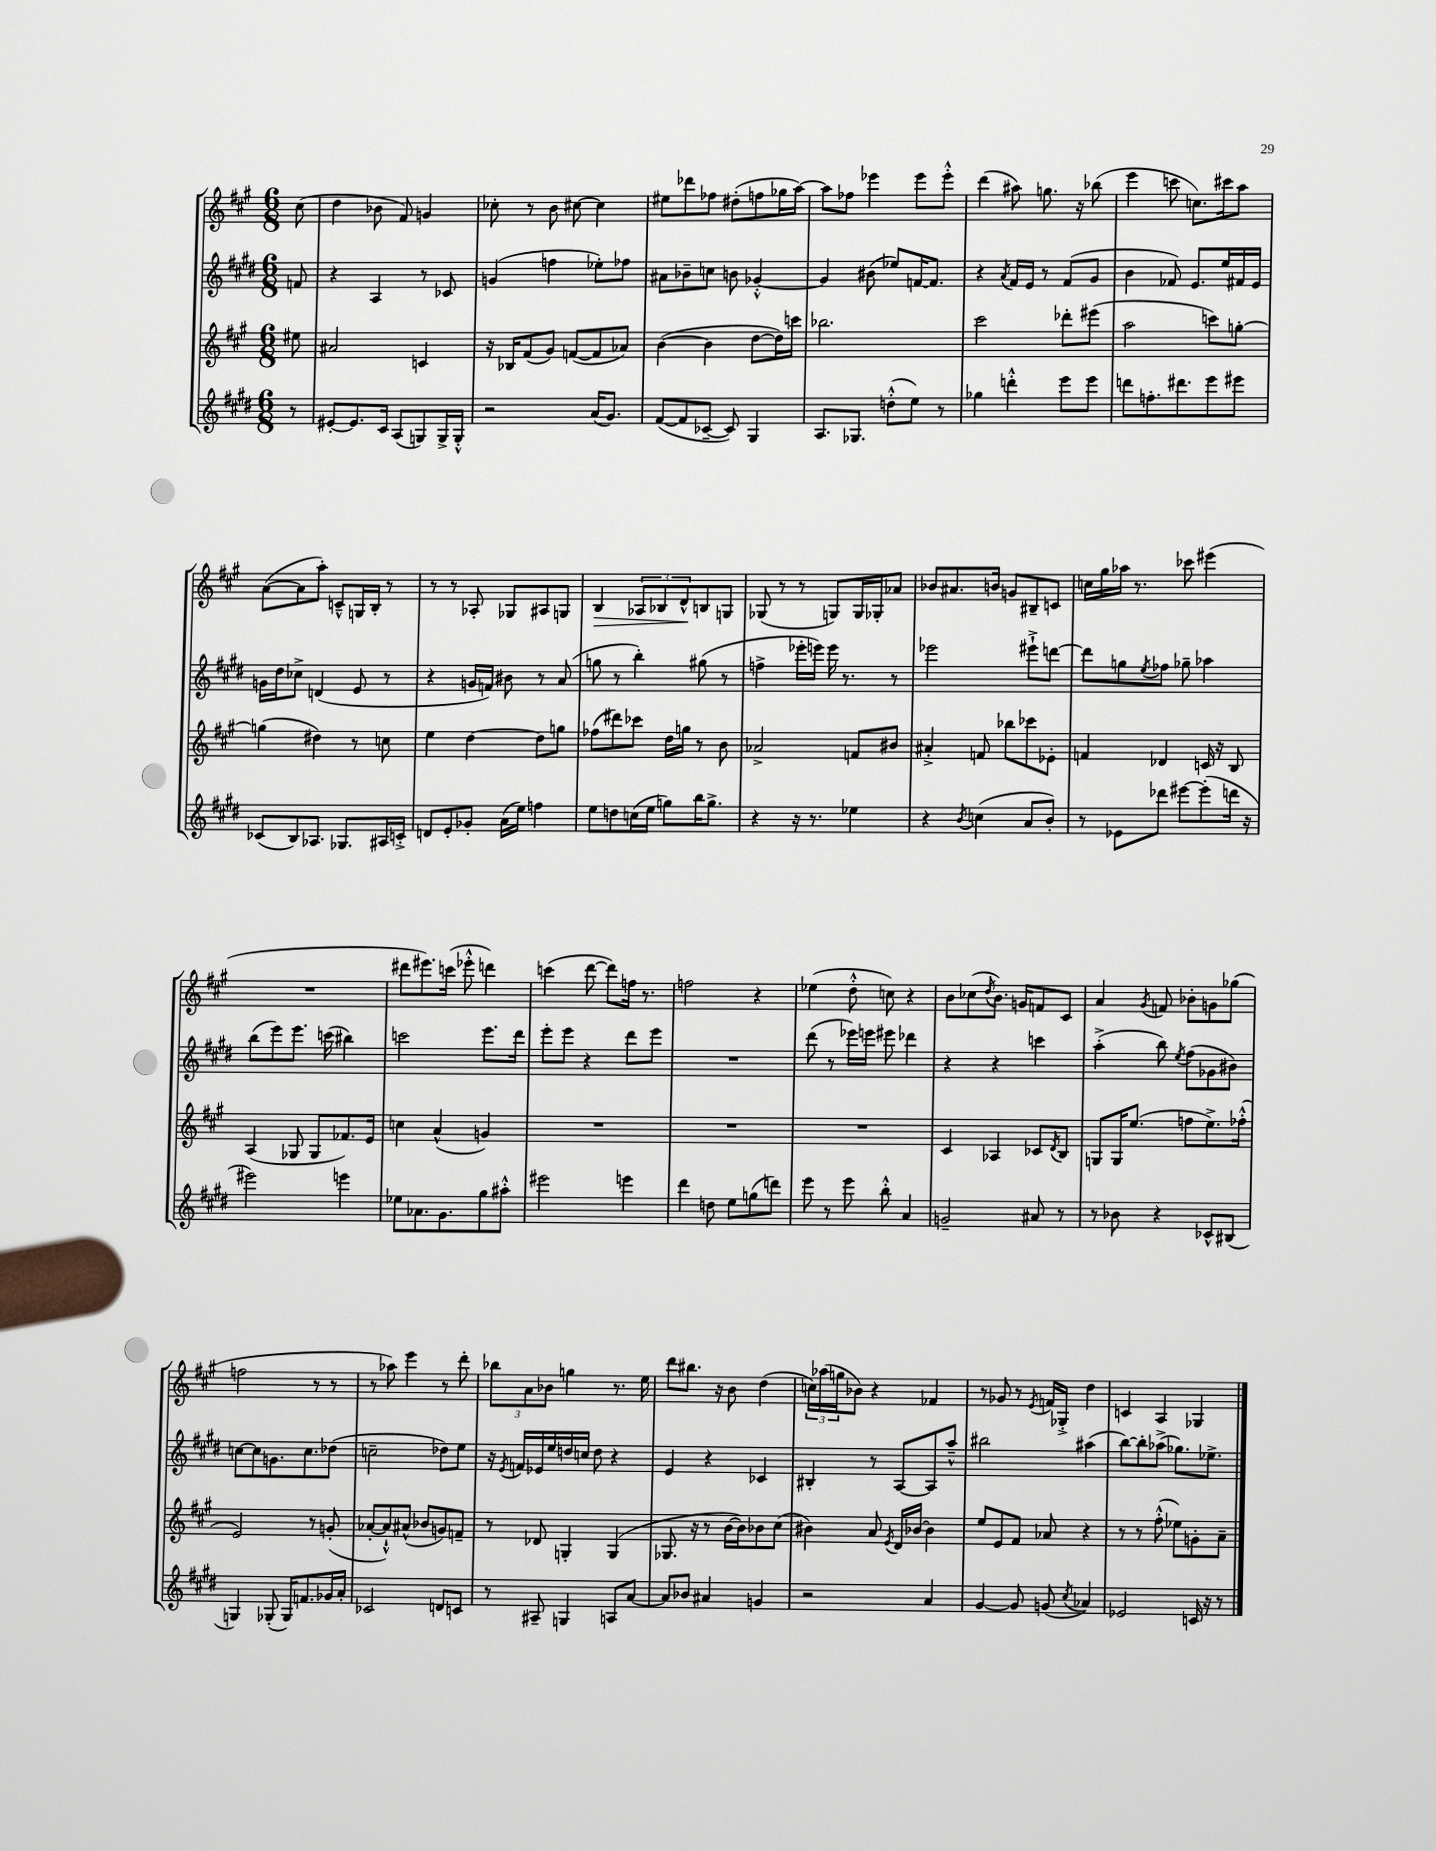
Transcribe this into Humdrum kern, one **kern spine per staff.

**kern	**kern	**kern	**kern
*staff4	*staff3	*staff2	*staff1
*clefG2	*clefG2	*clefG2	*clefG2
*k[f#c#g#d#]	*k[f#c#g#]	*k[f#c#g#d#]	*k[f#c#g#]
*M6/8	*M6/8	*M6/8	*M6/8
8r	8ee#	8f	(8cc#
=	=	=	=
[8e#'	2a#	4r	4dd
8.e#]	.	.	.
.	.	4A	8b-
16c#	.	.	.
(8A	.	.	8f#)
8G)	4c	8r	4g
16G^	.	8c-	.
16G'^^	.	.	.
=	=	=	=
2r	16r	(4g	8cc-'
.	16B-	.	.
.	(8f#	.	8r
.	8g#)	4ff	8b
.	([8f	.	[8cc#
(16a	8f]	8ee-')	4cc#]
8.g#)	.	.	.
.	8a-)	8ff-	.
=	=	=	=
([8f#	([4b	8a#	8ee#
8f#]	.	8b-~	8ddd-
[8c-~	4b]	8cc	8ff-
8c-])	.	8b	(8dd#'
4G#	[8dd	[4g-'^^	8ff
.	16dd])	.	16gg-
.	16ccc	.	[16aa)
=	=	=	=
8.A	2.bb-	4g-]	8aa]
.	.	.	8ff-
8.G-	.	.	.
.	.	(8b#	4eee-
(8dd'^^	.	8ee-)	.
8ee)	.	[16f	8eee-
.	.	8.f]	.
8r	.	.	8eee-'^^
=	=	=	=
4gg-	2ccc#	4r	(4ddd
.	.	8qa	.
4ddd'^^	.	16f#	8aa#)
.	.	16e	.
.	.	8r	8.gg
8eee	8ddd-'	(8f#	.
.	.	.	16r
8eee	(8eee#	8g#	(8bb-
=	=	=	=
8ddd	2aa	4b	4eee
8.ff'	.	.	.
.	.	8f-)	8ccc
8.ddd#	.	.	.
.	.	8.e	8.cc)
8eee	8ccc)	.	.
.	.	16ee	16ccc#
8eee#	[8gg'	16f#	8aa
.	.	16e	.
=	=	=	=
(8c-	(4gg]	16g	([8a
.	.	16dd#	.
8B)	.	8cc-^	8a]
8.A-	4dd#)	(4d	8aa')
.	.	.	8c~^^
8.G-	.	.	.
.	8r	8e	16G
.	.	.	16B'
16A#	8cc	8r	8r
16c'^	.	.	.
=	=	=	=
8d	4ee	4r	8r
8e'	.	.	8r
8g-'	[4dd	16g	8A-'
.	.	16f)	.
(16a	.	8b#	8G-
16ee)	.	.	.
4ff	8dd]	8r	8A#
.	8gg	(8a	8G
=	=	=	=
8ee	(8ff-	8gg	4B
8dd	8ddd#)	8r	.
(16cc	8ccc-	4bb')	12A-
16ee	.	.	.
.	.	.	12B-
8gg)	16dd	.	.
.	.	.	12d^^
.	16gg	.	.
16bb	8r	(8gg#	8B
8.gg^	.	.	.
.	8b	8r	8G
=	=	=	=
4r	2a-^	4ff^	(8G-
.	.	.	8r
16r	.	16eee-'	8r
8.r	.	16eee)	.
.	.	16eee	8G)
.	.	8.r	.
4ee-	8f	.	16G
.	.	.	16G-'
.	8b#	8r	8a-
=	=	=	=
4r	4a#'^	2eee-	8b-
.	.	.	8.a#
8qb	.	.	.
(4cc	8f	.	.
.	.	.	16b
.	8bb-	.	8g
8a	8ccc-	8eee#`^	8B#~
8b')	8e-'	[8ddd	8c
=	=	=	=
8r	4f	8ddd]	16cc
.	.	.	16gg#
8e-	.	8gg	16aa-
.	.	.	8.r
.	.	8qee	.
8ddd-	4d-	8ff-	.
[8eee#	.	8gg-~	8ccc-
(8eee#']	16c	4aa-	(4eee#
.	16r	.	.
16ddd	8B	.	.
16r	.	.	.
=	=	=	=
2eee#)	(4A	(8bb	2.r
.	.	8eee)	.
.	8G-	8.eee	.
.	8G-	.	.
.	.	(16ccc	.
4eee	8.f-)	4bb#)	.
.	16e	.	.
=	=	=	=
8ee-	4cc	2ccc	8ddd#
8.a-	.	.	8.eee#)
.	(4a^^	.	.
8.g#	.	.	(16ccc
.	.	.	8eee-'^^
8gg#	4g)	8.eee	4ddd)
8aa#'^^	.	.	.
.	.	16ddd#	.
=	=	=	=
2eee#	2.r	8eee'	(4ccc
.	.	8eee	.
.	.	4r	[8ddd
.	.	.	8ddd])
4eee	.	8ddd#	16ff
.	.	.	8.r
.	.	8eee	.
=	=	=	=
4ddd#	2.r	2.r	2ff
8dd	.	.	.
8ee	.	.	.
(8gg	.	.	4r
8ddd)	.	.	.
=	=	=	=
8eee	2.r	(8ddd#	(4ee-
8r	.	8r	.
8eee	.	16eee-)	8dd'^^
.	.	16eee	.
8bb'^^	.	8eee#	8cc)
4a	.	4ddd-	4r
=	=	=	=
2g~	4c#	4r	8b
.	.	.	(8cc-
.	.	.	8qdd
.	4A-	4r	8.b)
.	.	.	16g
8a#	8c-	4ccc	8f
.	8qd	.	.
8r	8B	.	8c#
=	=	=	=
8r	8G	(4aa'^	4a
8b-	16G	.	.
.	(8.ee	.	.
.	.	.	8qg#
4r	.	8bb)	8f
.	.	8qee	.
.	8ff	(8ff#	8b-'
8c-^^	8.ee^)	8g-	8g
(8B#	.	8b#)	(8gg-
.	(16ff-'^^	.	.
=	=	=	=
4G)	2e)	[8cc	2ff
.	.	8cc]	.
(8G-'	.	8.g	.
16G-)	.	.	.
8.f	.	8.cc	.
.	8r	.	8r
16g-	(8g'	(8dd-	8r
16a'	.	.	.
=	=	=	=
2c-	[8a-'	2cc~	8r
.	8a-`^^])	.	8aa-)
.	(8a#^^	.	4eee
.	8b-	.	.
8d	8g)	8dd-)	8r
8c	8f~	8ee	8ddd'
=	=	=	=
8r	8r	16r	12bb-
.	.	8qe	.
.	.	16f	.
.	.	.	12a
8A#~	8d-	16e-	.
.	.	.	12b-
.	.	16ee	.
4G	4G'	16dd	4gg
.	.	16cc	.
.	.	8dd	.
8A	(4G	4r	8.r
[8a	.	.	.
.	.	.	16ee
=	=	=	=
8a]	8.G-	4e	8ddd
8b-	.	.	8.bb#
.	16r	.	.
4a#	8r	4r	.
.	.	.	16r
.	[16b	.	8b
.	16b])	.	.
4g	8b-	4c-	(4dd
.	(8cc#	.	.
=	=	=	=
2r	4b#)	4B#'	24cc)
.	.	.	(24aa-
.	.	.	24gg
.	.	.	8b-)
.	8a	8r	4r
.	8qe	.	.
.	16d	[8A	.
.	[16b-	.	.
4a	4b-]	8A]	4f-
.	.	8aa~^^	.
=	=	=	=
[4g#	8ee	2bb#	8r
.	8e	.	8g-
8g#]	8f#	.	8r
.	.	.	8qe
(8g	8a-	.	16f
.	.	.	16G-'^
8qcc#	.	.	.
4a-)	4r	(4aa#	4dd
=	=	=	=
2e-	8r	[8bb)	4c
.	8r	8bb']	.
.	(8ff#'^^	(8aa-^	4A
.	8ee-)	8.gg-)	.
16c	8g'	.	4G-
16r	.	8.ee-^	.
8r	8a~	.	.
==	==	==	==
*-	*-	*-	*-
